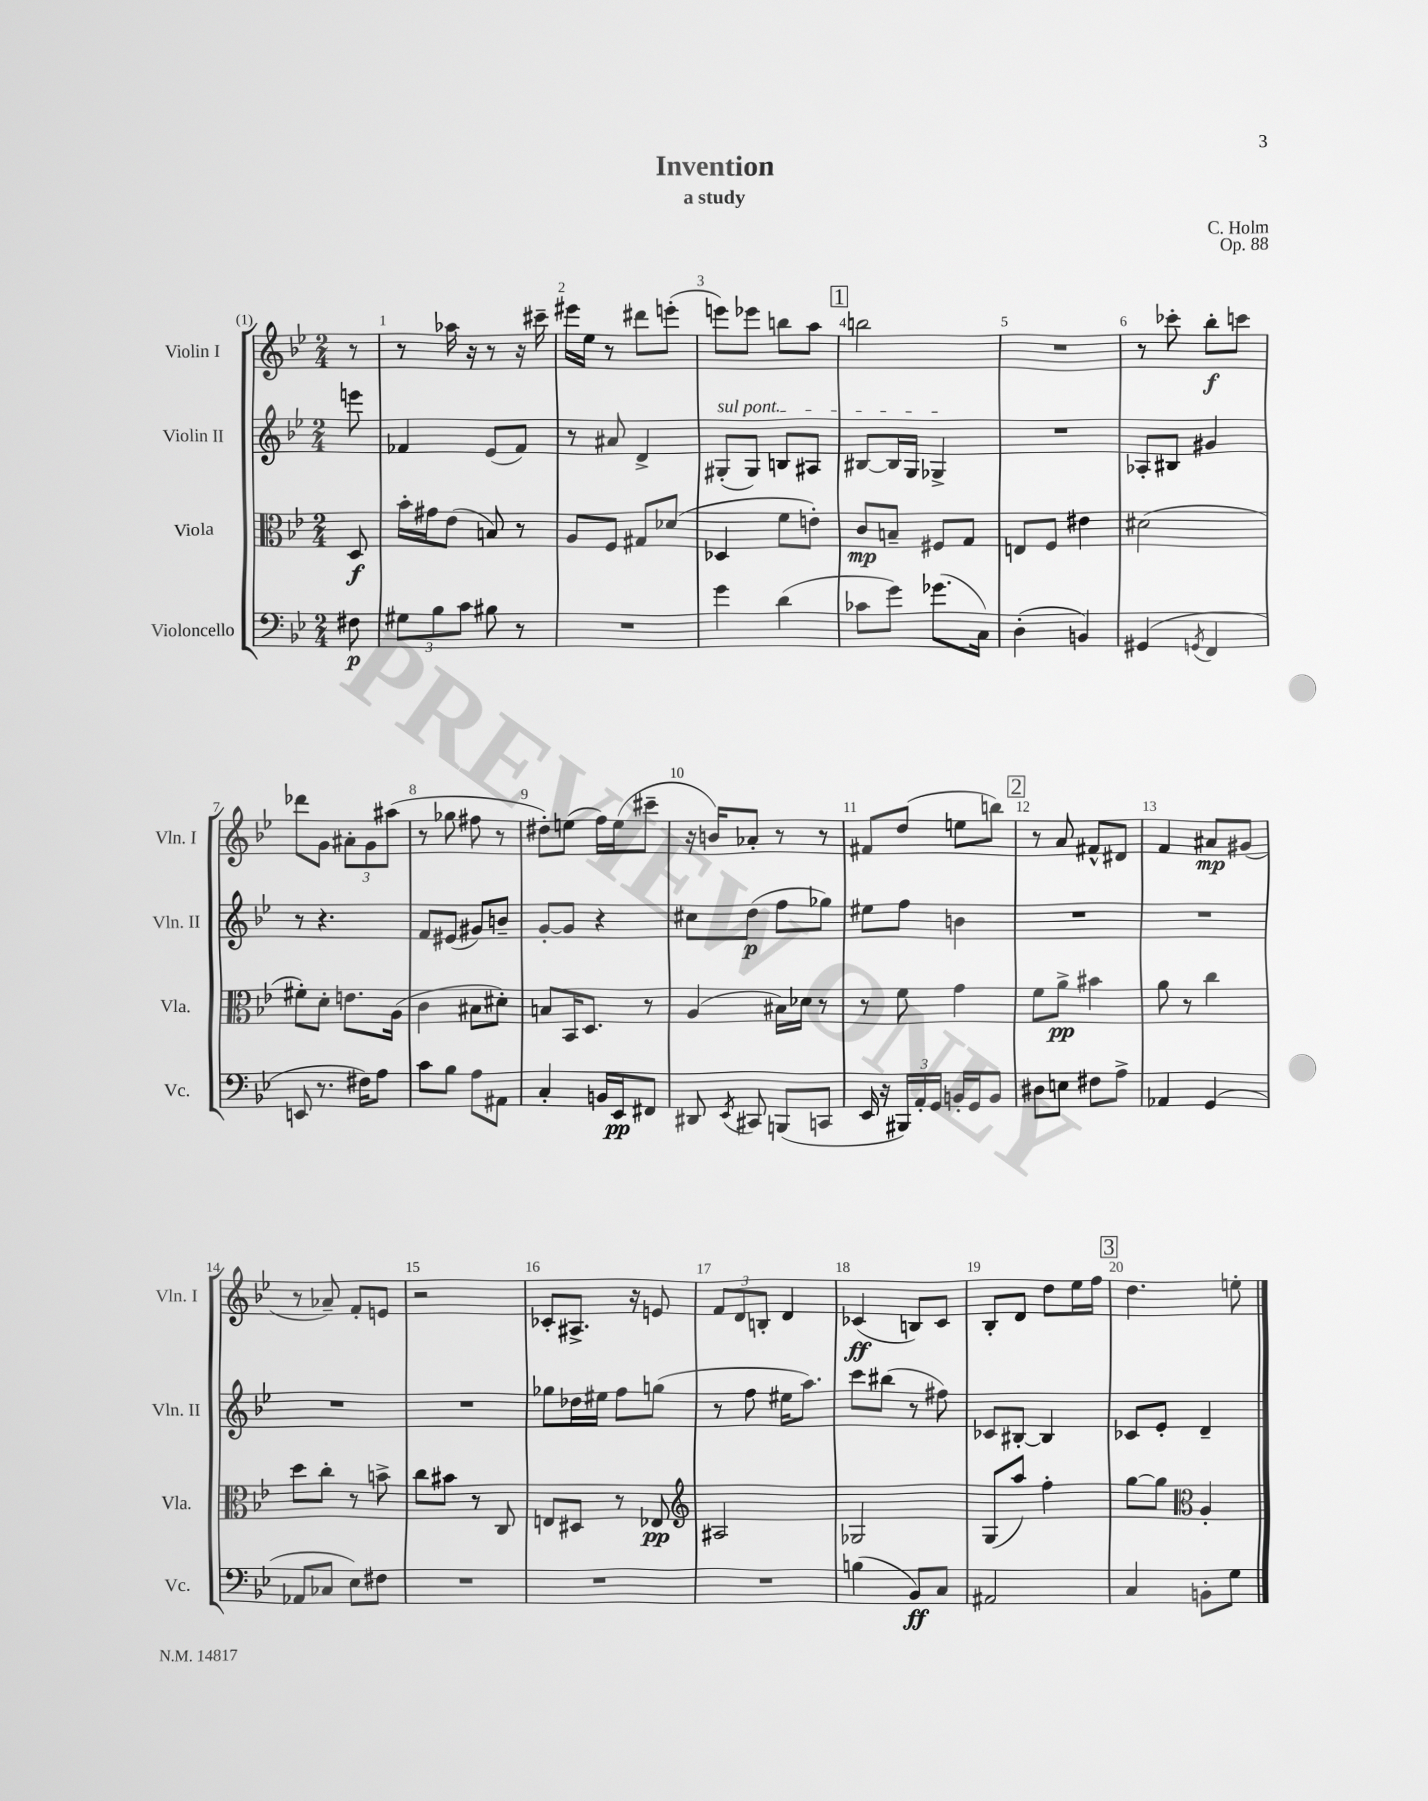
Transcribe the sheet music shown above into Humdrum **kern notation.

**kern	**dynam	**kern	**dynam	**kern	**dynam	**kern	**dynam
*part4	*part4	*part3	*part3	*part2	*part2	*part1	*part1
*staff4	*staff4	*staff3	*staff3	*staff2	*staff2	*staff1	*staff1
*I"Violoncello	*	*I"Viola	*	*I"Violin II	*	*I"Violin I	*
*I'Vc.	*	*I'Vla.	*	*I'Vln. II	*	*I'Vln. I	*
*clefF4	*	*clefC3	*	*clefG2	*	*clefG2	*
*k[b-e-]	*	*k[b-e-]	*	*k[b-e-]	*	*k[b-e-]	*
*M2/4	*	*M2/4	*	*M2/4	*	*M2/4	*
=	=	=	=	=	=	=	=
8F#X\	p	8D/	f	8eeen\	.	8r	.
=1	=1	=1	=1	=1	=1	=1	=1
12G#X\L	.	16b-'\LL	.	4f-X/	.	8r	.
.	.	16g#X\J	.	.	.	.	.
12B-\	.	.	.	.	.	.	.
.	.	(8e-\J	.	.	.	16aa-X\	.
12c\J	.	.	.	.	.	.	.
.	.	.	.	.	.	16r	.
8B#X\	.	8Bn/)	.	(8e-/L	.	8r	.
8r	.	8r	.	8f-/J)	.	16r	.
.	.	.	.	.	.	16ccc#X~\	.
=2	=2	=2	=2	=2	=2	=2	=2
2r	.	8A/L	.	8r	.	16eee#X\LL	.
.	.	.	.	.	.	16ee-\JJ	.
.	.	8F/J	.	8a#X/	.	8r	.
.	.	8G#X/L	.	4d^/	.	8ddd#X\L	.
.	.	(8d-X/J	.	.	.	(8eeen'\J	.
=3	=3	=3	=3	=3	=3	=3	=3
!	!	!	!	!LO:TX:a:i:t=sul pont.	!	!	!
4g\	.	4D-X/	.	(8G#X'/L	.	8eeen\L)	.
.	.	.	.	8G#/J)	.	8eee-X\J	.
(4d\	.	8f\L	.	8Bn/L	.	8bbn\L	.
.	.	8en'\J)	.	8A#X/J	.	8aa\J	.
!!LO:REH:place=s1:t=1
=4	=4	=4	=4	=4	=4	=4	=4
8c-X\L	.	8c/L	mp	[8B#X/L	.	2bbn\	.
8g\J)	.	8Bn~/J	.	16B#/L]	.	.	.
.	.	.	.	16G/JJ	.	.	.
(8.g-X\L	.	8F#X/L	.	4G-X^/	.	.	.
.	.	8G/J	.	.	.	.	.
16C\Jk)	.	.	.	.	.	.	.
=5	=5	=5	=5	=5	=5	=5	=5
(4D'\	.	8En/L	.	2r	.	2r	.
.	.	8F/J	.	.	.	.	.
4BBn/)	.	4e#X\	.	.	.	.	.
=6	=6	=6	=6	=6	=6	=6	=6
(4GG#X/	.	(2d#X\	.	8A-X'/L	.	8r	.
.	.	.	.	8B#X/J	.	8ccc-X'\	.
8qGGn/	.	.	.	.	.	.	.
4FF/	.	.	.	4g#X/	.	8bb-'\L	f
.	.	.	.	.	.	8cccn\J	.
!!LO:LB:g=z
=7	=7	=7	=7	=7	=7	=7	=7
8EEn/	.	8f#X'\L)	.	8r	.	8ddd-X\L	.
8.r	.	8d'\J	.	4.r	.	8g\J	.
.	.	8.en\L	.	.	.	12a#X'\L	.
16F#X\KL)	.	.	.	.	.	.	.
.	.	.	.	.	.	12g\	.
8A\J	.	.	.	.	.	.	.
.	.	.	.	.	.	(12aa#X\J	.
.	.	(16A\Jk	.	.	.	.	.
=8	=8	=8	=8	=8	=8	=8	=8
8c\L	.	4c\	.	8f/L	.	8r	.
8B-\J	.	.	.	(8e#X/J	.	8gg-X\	.
8A\L	.	8B#X\L	.	8g#X/L)	.	8ff#X\	.
8AA#X\J	.	8d#X'\J)	.	8bn~/J	.	8r	.
=9	=9	=9	=9	=9	=9	=9	=9
4C'/	.	8Bn/L	.	[8g'/L	.	8dd#X'\L)	.
.	.	16BB-/K	.	8g/J]	.	(8een\J	.
.	.	8.D/J	.	.	.	.	.
16BBn/LL	.	.	.	4r	.	16ff\LL)	.
16EE-/J	pp	.	.	.	.	(16ee\J	.
8FF#X/J	.	8r	.	.	.	8ccc#X~\J	.
=10	=10	=10	=10	=10	=10	=10	=10
8DD#X/	.	(4A/	.	8cc#X\L	.	16r	.
.	.	.	.	.	.	16bn/KL)	.
8qEE-/	.	.	.	.	.	.	.
8CC#X/	.	.	.	(8dd\J	p	8a-X'/J	.
(8BBBn/L	.	16B#X\LL)	.	8ff\L	.	8r	.
.	.	16d-X\JJ	.	.	.	.	.
8CCn/J	.	8r	.	8gg-X\J)	.	8r	.
=11	=11	=11	=11	=11	=11	=11	=11
16EE-/	.	8r	.	8ee#X\L	.	8f#X/L	.
16r	.	.	.	.	.	.	.
24BBB#X/LL)	.	8f\	.	8ff\J	.	(8dd/J	.
24AA'/	.	.	.	.	.	.	.
24GG/JJ	.	.	.	.	.	.	.
16BBn'/LL	.	4g\	.	4bn\	.	8een\L	.
16GG/J	.	.	.	.	.	.	.
8BB/J	.	.	.	.	.	8bbn\J)	.
!!LO:REH:place=s1:t=2
=12	=12	=12	=12	=12	=12	=12	=12
8D#X\L	.	8f\L	.	2r	.	8r	.
8En\J	.	8a^\J	pp	.	.	8a/	.
8F#X\L	.	4b#X\	.	.	.	8f#X^^/L	.
8A^\J	.	.	.	.	.	8d#X/J	.
=13	=13	=13	=13	=13	=13	=13	=13
4AA-X/	.	8a\	.	2r	.	4f/	.
.	.	8r	.	.	.	.	.
(4GG/	.	4cc\	.	.	.	8a#X/L	mp
.	.	.	.	.	.	(8g#X/J	.
!!LO:LB:g=z
=14	=14	=14	=14	=14	=14	=14	=14
8AA-X/L	.	8dd\L	.	2r	.	8r	.
8C-X/J	.	8cc'\J	.	.	.	8a-X~/)	.
8E-\L)	.	8r	.	.	.	8f'/L	.
8F#X\J	.	8bn^\	.	.	.	8en/J	.
=15	=15	=15	=15	=15	=15	=15	=15
2r	.	8cc\L	.	2r	.	2r	.
.	.	8b#X\J	.	.	.	.	.
.	.	8r	.	.	.	.	.
.	.	8C/	.	.	.	.	.
=16	=16	=16	=16	=16	=16	=16	=16
2r	.	8En/L	.	8gg-X\L	.	8c-X'/L	.
.	.	8D#X/J	.	16dd-X\L	.	8.A#X^/J	.
.	.	.	.	16ee#X\JJ	.	.	.
.	.	8r	.	8ff\L	.	.	.
.	.	.	.	.	.	16r	.
.	.	8E-X/	pp	(8ggn\J	.	8en/	.
=17	=17	=17	=17	=17	=17	=17	=17
*	*	*clefG2	*	*	*	*	*
2r	.	2A#X/	.	8r	.	12f/L	.
.	.	.	.	.	.	12d/	.
.	.	.	.	8ff\	.	.	.
.	.	.	.	.	.	12Bn'/J	.
.	.	.	.	16ee#X\KL	.	4d/	.
.	.	.	.	8.aa\J)	.	.	.
=18	=18	=18	=18	=18	=18	=18	=18
(4Bn\	.	2G-X/	.	8ccc\L	.	(4c-X/	ff
.	.	.	.	(8bb#X\J	.	.	.
8BB-/L)	ff	.	.	8r	.	8Bn/L)	.
8C/J	.	.	.	8ff#X\)	.	8c-/J	.
=19	=19	=19	=19	=19	=19	=19	=19
2AA#X/	.	(8G/L	.	8c-X/L	.	8B-'/L	.
.	.	8aa/J)	.	[8B#X'/J	.	8d/J	.
.	.	4ff'\	.	4B#/]	.	8dd\L	.
.	.	.	.	.	.	16ee-\L	.
.	.	.	.	.	.	16ff\JJ	.
!!LO:REH:place=s1:t=3
=20	=20	=20	=20	=20	=20	=20	=20
4C/	.	[8gg\L	.	8c-X/L	.	4.dd\	.
.	.	8gg\J]	.	8e-'/J	.	.	.
*	*	*clefC3	*	*	*	*	*
8BBn'\L	.	4A'/	.	4d~/	.	.	.
8G\J	.	.	.	.	.	8een'\	.
==	==	==	==	==	==	==	==
*-	*-	*-	*-	*-	*-	*-	*-
